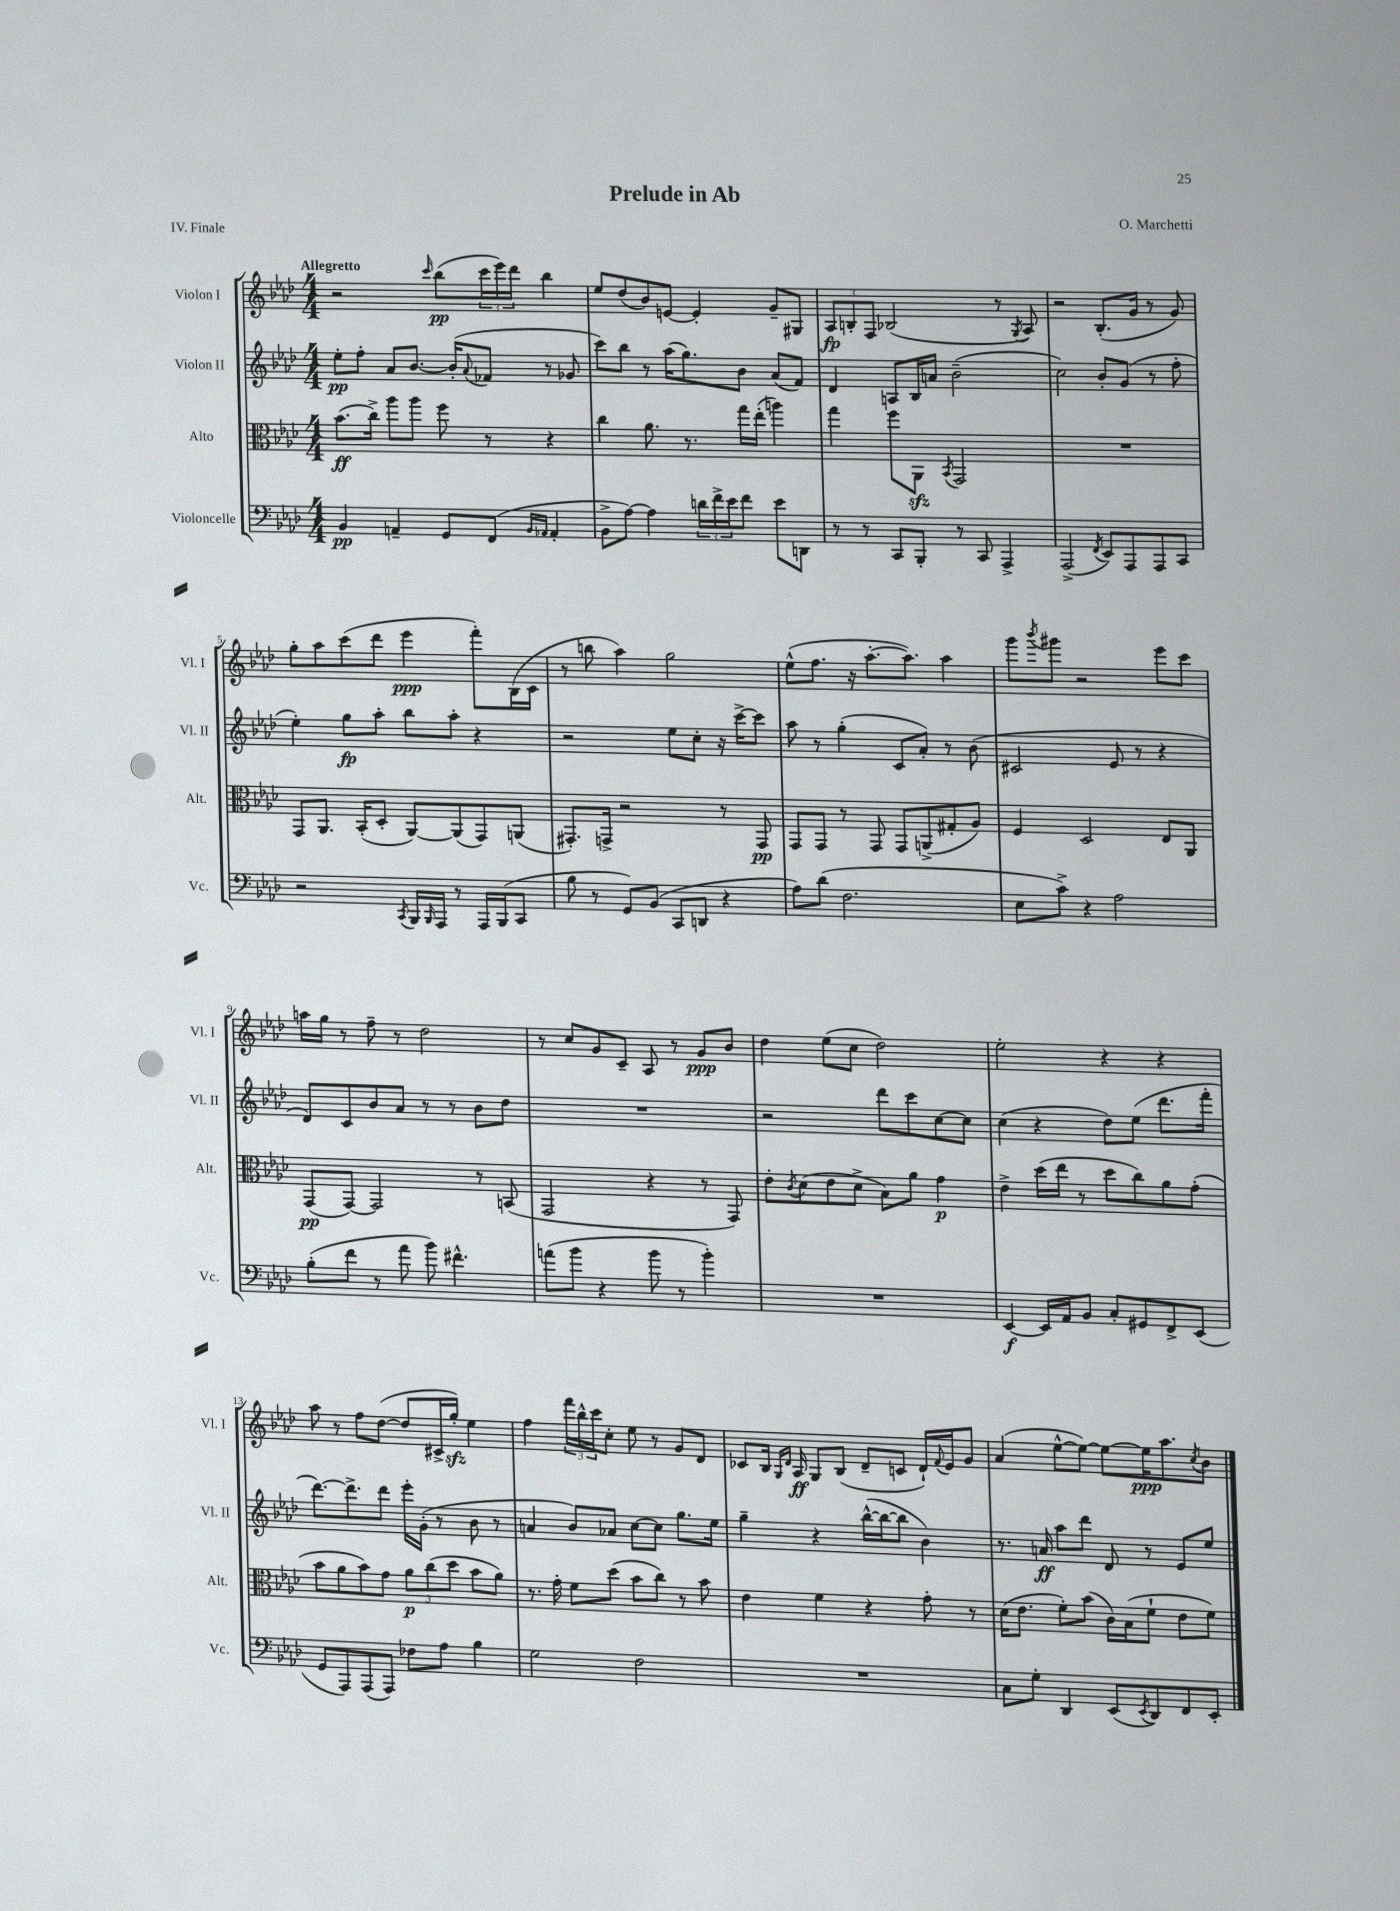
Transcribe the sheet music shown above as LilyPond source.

\header { title = "Prelude in Ab" composer = "O. Marchetti" piece = "IV. Finale" }
<<
\new StaffGroup <<
\new Staff = "s0" \with { instrumentName = "Violon I" shortInstrumentName = "Vl. I" } {
    \clef treble \key aes \major \numericTimeSignature \time 4/4 \tempo "Allegretto"
    r2 \grace { c'''16 } bes''8\pp( \tuplet 3/2 { c'''16 ees'''16) des'''16 } bes''4 |
    ees''8 des''8( bes'8) e'8~ e'4-. g'8-- gis8 |
    \tuplet 3/2 { aes8\fp b8-. f8 } bes2( r8 \acciaccatura { g8 } aes8) |
    r2 bes8.-.( g'16 r8 g'8) |
    g''8-. aes''8 c'''8( des'''8 ees'''4\ppp f'''8-.) bes16( c'16 |
    r8 b''8 aes''4) g''2 |
    ees''8-^( f''8. r16 aes''8.~-. aes''8.) aes''4 |
    g'''8 \acciaccatura { bes'''8 } gis'''8 r2 ees'''8 c'''8 |
    a''16 g''16 r8 f''8-- r8 des''2 |
    r8 c''8 g'8 c'8-- aes8 r8 g'8\ppp bes'8 |
    des''4 ees''8( c''8 des''2) |
    ees''2-. r4 r4 |
    aes''8 r8 f''8 des''8~( des''8 cis'16-> g''16-.\sfz) ees''4 |
    f''4 \tuplet 3/2 { f'''16 bes''16-^ c'''16 } c''8-. ees''8 r8 g'8 des'8 |
    ces'8 bes16 \grace { g16 des'16 } aes16\ff g8 bes8( des'8-- c'8 des'16-!) \appoggiatura { f'8 } ees'16 g'8 |
    aes'4( ees''8~-^ ees''8~) ees''8~ ees''16\ppp aes''8. \acciaccatura { c''8 } bes'8 \bar "|." |
}
\new Staff = "s1" \with { instrumentName = "Violon II" shortInstrumentName = "Vl. II" } {
    \clef treble \key aes \major \numericTimeSignature \time 4/4
    ees''8-.\pp f''8-. aes'8 bes'8.~ bes'16-.( \appoggiatura { aes'8 } fes'8 r8 ges'8 |
    c'''8) bes''8 r8 aes''16( g''8.) bes'8 aes'8( f'8) |
    des'4 a8 bes16 a'16 bes'2--( |
    c''2) bes'8-. g'8( r8 f''8-. |
    ees''4-.) g''8\fp aes''8-. bes''8 aes''8-. r4 |
    r2 ees''8 c''8-. r16 c'''16~-> c'''8 |
    aes''8 r8 g''4-.( c'8 aes'8-.) r8 bes'8( |
    cis'2 ees'8 r8 r4 |
    des'8) c'8 bes'8 aes'8 r8 r8 bes'8 des''8 |
    R1 |
    r2 des'''8 c'''8 c''8~ c''8 |
    c''4( r4 des''8) ees''8( des'''8. f'''16-. |
    des'''8.~) des'''8.-> des'''8 ees'''16-. g'16-.( r8 bes'8 r8 |
    a'4 bes'8) aes'8 c''8~ c''8 g''8. ees''16 |
    g''4-- r4 bes''16~-^( bes''16~ bes''8 bes'4) |
    r8. a'16\ff aes''8 des'''8 des'8 r8 ees'8 ees''8 \bar "|." |
}
\new Staff = "s2" \with { instrumentName = "Alto" shortInstrumentName = "Alt." } {
    \clef alto \key aes \major \numericTimeSignature \time 4/4
    bes'8.\ff( c''16->) aes''8 aes''8 f''8 r8 r4 |
    c''4 aes'8. r8. g''16 ees''16-.( a''4) |
    g''4 f''8 aes,8\sfz \acciaccatura { bes,8 } g,2 |
    R1 |
    g,8 aes,8. bes,16-.( des8-. aes,8~) aes,8( g,8) a,8( |
    gis,8.-.) g,16-> r2 r8 g,8\pp |
    g,8 g,8 r8 g,8 g,8 a,8->( gis8-. aes8) |
    f4 des2 ees8 aes,8 |
    g,8\pp( g,8~) g,2 r8 b,8( |
    g,2 r4 r8 g,8) |
    ees'8-. \acciaccatura { c'8 } des'8( ees'8 des'8-> bes8) aes'8 g'4\p |
    ees'4-> des''16( ees''16 r8 des''8 c''8) aes'8 g'8-.( |
    bes'8 aes'8 bes'8) g'8 \tuplet 3/2 { aes'8\p c''8( des''8 } bes'8 aes'8) |
    r8. g'16-. f'8 des''8( bes'8 c''8) r8 bes'8 |
    ees'4 f'4 r4 g'8-. r8 |
    des'16( ees'8. f'8-.) bes'8( c'16) bes16( f'8-! ees'8 f'8) \bar "|." |
}
\new Staff = "s3" \with { instrumentName = "Violoncelle" shortInstrumentName = "Vc." } {
    \clef bass \key aes \major \numericTimeSignature \time 4/4
    bes,4\pp a,4-- g,8 f,8( \grace { bes,16 aes,16 } aes,4-. |
    bes,8-> aes8~) aes4 \tuplet 3/2 { d'16 f'16-> ees'16 } f'8 ees'8 d,8 |
    r8 r8 c,8 bes,,8-. r8 c,8 aes,,4-> |
    aes,,2->( \acciaccatura { f,8 } ees,8) aes,,8 aes,,8 c,8 |
    r2 \acciaccatura { c,8 } bes,,16 \grace { bes,,16 } aes,,16 r8 aes,,16 bes,,16( c,8 |
    bes8 r8 g,8) bes,8( c,8 d,8 r4 |
    aes8) des'8( f2. |
    ees8 c'8->) r4 aes2 |
    bes8-.( f'8 r8 aes'8 bes'8) fis'4.-^ |
    a'8( bes'8 r4 bes'8 r8 bes'4-.) |
    R1 |
    ees,4~\f ees,16 aes,16 bes,8 c8-. gis,8 f,8-> ees,8( |
    g,8 aes,,8) aes,,8( aes,,8) fes8 aes8 bes4 |
    g2 f2 |
    R1 |
    c8 g8-. des,4 ees,8( \acciaccatura { ees,8 } des,8) f,8 ees,8-. \bar "|." |
}
>>
>>
